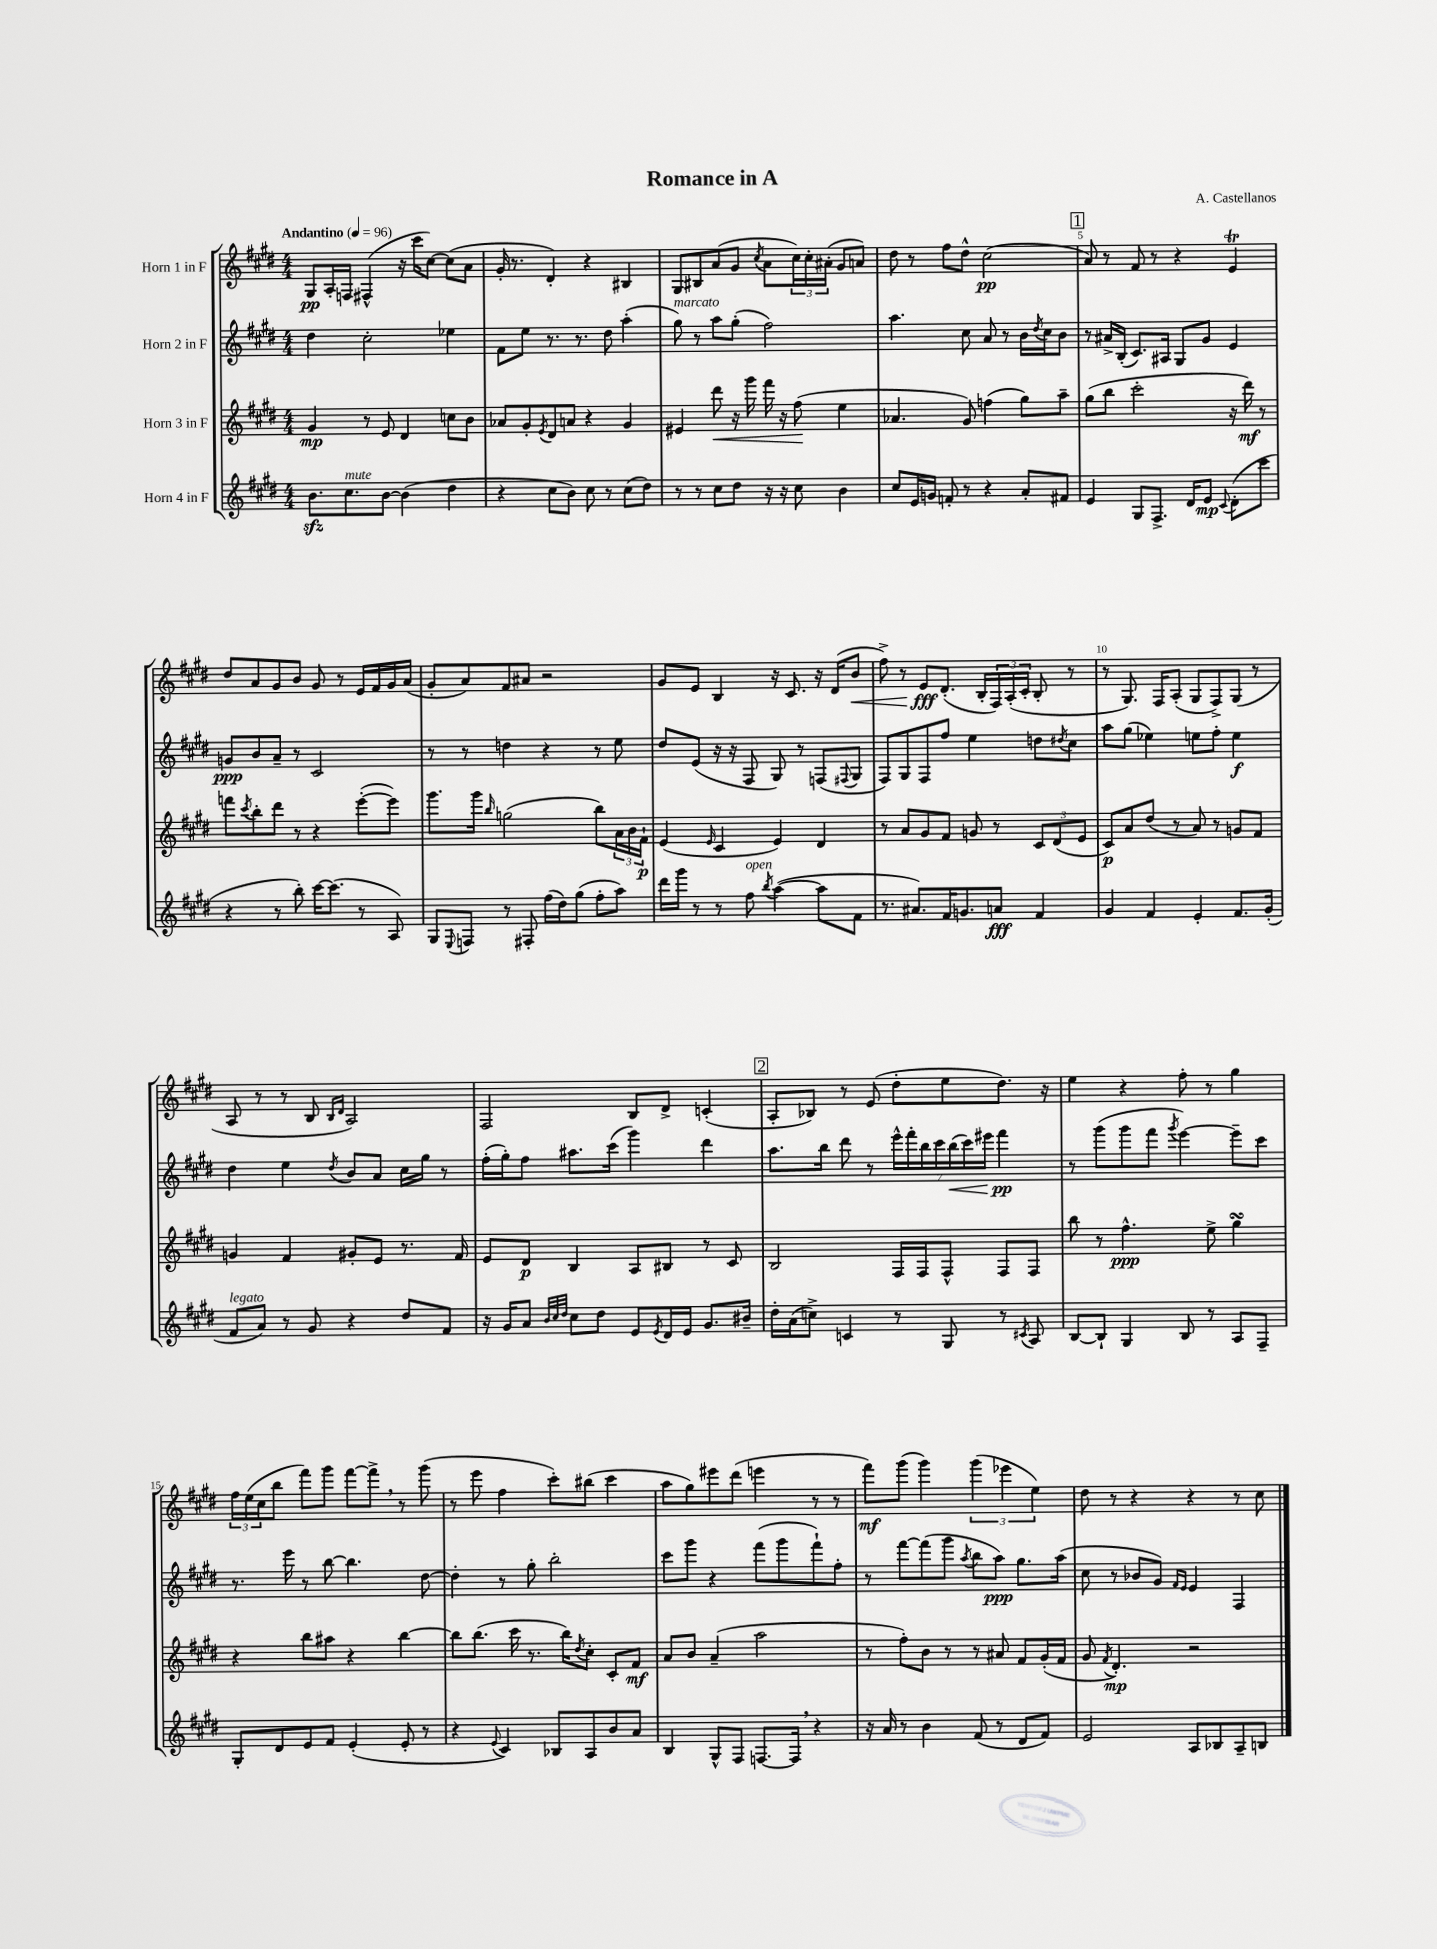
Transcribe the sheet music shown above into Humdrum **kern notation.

**kern	**dynam	**kern	**dynam	**kern	**dynam	**kern	**dynam
*part4	*part4	*part3	*part3	*part2	*part2	*part1	*part1
*staff4	*staff4	*staff3	*staff3	*staff2	*staff2	*staff1	*staff1
*I"Horn 4 in F	*	*I"Horn 3 in F	*	*I"Horn 2 in F	*	*I"Horn 1 in F	*
*clefG2	*	*clefG2	*	*clefG2	*	*clefG2	*
*k[f#c#g#d#]	*	*k[f#c#g#d#]	*	*k[f#c#g#d#]	*	*k[f#c#g#d#]	*
*M4/4	*	*M4/4	*	*M4/4	*	*M4/4	*
*MM96	*	*MM96	*	*MM96	*	*MM96	*
=1	=1	=1	=1	=1	=1	=1	=1
!	!	!	!	!	!	!LO:TX:a:B:t=Andantino	!
8.bzz\L	.	4g#/	mp	4dd#\	.	8G#/L	pp
.	.	.	.	.	.	16A'/L	.
!LO:TX:a:i:t=mute	!	!	!	!	!	!	!
8.cc#\	.	.	.	.	.	16Fn/JJ	.
.	.	8r	.	2cc#'\	.	(4F#X^^/	.
[8b\J	.	8e/	.	.	.	.	.
(4b\]	.	4d#/	.	.	.	16r	.
.	.	.	.	.	.	16ccc#\KL	.
.	.	.	.	.	.	[8cc#\J)	.
4dd#\	.	8ccn\L	.	4ee-X\	.	(8cc#\L]	.
.	.	8b\J	.	.	.	8a\J	.
=2	=2	=2	=2	=2	=2	=2	=2
4r	.	8a-X/L	.	8f#\L	.	16g#'/	.
.	.	.	.	.	.	8.r	.
.	.	8g#'/	.	8ee\J	.	.	.
.	.	8qe/	.	.	.	.	.
8cc#\L	.	8d#/	.	8.r	.	4d#'/)	.
8b\J)	.	8an/J	.	.	.	.	.
.	.	.	.	8.r	.	.	.
8cc#\	.	4r	.	.	.	4r	.
8r	.	.	.	8dd#\	.	.	.
(8cc#\L	.	4g#/	.	(4aa'\	.	4B#X/	.
8dd#\J)	.	.	.	.	.	.	.
=3	=3	=3	=3	=3	=3	=3	=3
!	!	!	!	!LO:TX:a:i:t=marcato	!	!	!
8r	.	4e#X/	.	8gg#\)	.	8G#/L	.
8r	.	.	.	8r	.	8B#X/	.
!	!	!	!LO:HP:b	!	!	!	!
8cc#\L	.	8ddd#\	<	8aa\L	.	(8a/	.
8dd#\J	.	16r	.	(8gg#'\J	.	8g#/J	.
.	.	16ggg#\	.	.	.	.	.
.	.	.	.	.	.	8qcc#/	.
16r	.	16fff#\	.	2ff#\)	.	8a\L	.
16r	.	16r	.	.	.	.	.
8cc#\	.	(8ff#\	.	.	.	24cc#\L)	.
.	.	.	.	.	.	24cc#'\	.
.	.	.	.	.	.	(24a#X'\JJ	.
4b\	.	4ee\	[	.	.	8g#/L	.
.	.	.	.	.	.	8an/J)	.
=4	=4	=4	=4	=4	=4	=4	=4
8cc#/L	.	4.a-X/	.	4.aa\	.	8dd#\	.
16e/L	.	.	.	.	.	8r	.
16gn/JJ	.	.	.	.	.	.	.
8fn'/	.	.	.	.	.	8ff#\L	.
8r	.	8g#/)	.	8cc#\	.	8dd#^^\J	.
4r	.	(4ffn\	.	8a/	.	(2cc#\	pp
.	.	.	.	8r	.	.	.
8a'/L	.	8gg#\L)	.	16b\LL	.	.	.
.	.	.	.	8qdd#/	.	.	.
.	.	.	.	16cc#\J	.	.	.
8f#X/J	.	8aa~\J	.	8b\J	.	.	.
!!LO:REH:place=s1:t=1
=5	=5	=5	=5	=5	=5	=5	=5
4e/	.	(8gg#\L	.	8r	.	8a/)	.
.	.	8bb\J	.	16a#X^/LL	.	8r	.
.	.	.	.	(16B'/JJ	.	.	.
8G#/L	.	2ccc#'\	.	8.c#/L)	.	8f#/	.
8.F#^/J	.	.	.	.	.	8r	.
.	.	.	.	16A#X/Jk	.	.	.
.	.	.	.	8G#/L	.	4r	.
16d#/KL	.	.	.	.	.	.	.
8e/J	mp	.	.	8g#/J	.	.	.
8qqc#/	.	.	.	.	.	.	.
(8d#'\L	.	16r	.	4e/	.	4eT/	.
.	.	16ddd#\)	mf	.	.	.	.
8ccc#\J	.	8r	.	.	.	.	.
!!LO:LB:g=z
=6	=6	=6	=6	=6	=6	=6	=6
4r	.	8fffn\L	.	8gn/L	ppp	8dd#/L	.
.	.	8qccc#/	.	.	.	.	.
.	.	8bb'\	.	8b/	.	8a/	.
8r	.	8ddd#\J	.	8a~/J	.	8g#/	.
8bb'\)	.	8r	.	8r	.	8b/J	.
[16ccc#\KL	.	4r	.	2c#/	.	8g#/	.
(8.ccc#\J]	.	.	.	.	.	.	.
.	.	.	.	.	.	8r	.
8r	.	([8eee'\L	.	.	.	16e/LL	.
.	.	.	.	.	.	16f#/	.
8A/)	.	8eee\J])	.	.	.	16g#/	.
.	.	.	.	.	.	(16a/JJ	.
=7	=7	=7	=7	=7	=7	=7	=7
8G#/L	.	8.ggg#\L	.	8r	.	8g#'/L	.
8qqE/	.	.	.	.	.	.	.
8Fn/J	.	.	.	8r	.	8a/)	.
.	.	16ggg#\Jk	.	.	.	.	.
.	.	16qqbb/	.	.	.	.	.
8r	.	(2ggn\	.	4ddn\	.	8f#/	.
8F#X'/	.	.	.	.	.	8a#X/J	.
(16ff#\LL	.	.	.	4r	.	2r	.
16dd#\J)	.	.	.	.	.	.	.
(8gg#\J	.	.	.	.	.	.	.
8ff#'\L	.	8bb\L)	.	8r	.	.	.
8aa\J)	.	24a\L	.	8ee\	.	.	.
.	.	24b\	.	.	.	.	.
.	.	24f#`\JJ	p	.	.	.	.
=8	=8	=8	=8	=8	=8	=8	=8
16ddd#\LL	.	(4e/	.	8dd#/L	.	8g#/L	.
16ggg#\JJ	.	.	.	.	.	.	.
8r	.	.	.	(8e/J	.	8e/J	.
.	.	16qqe/	.	.	.	.	.
8r	.	4c#/	.	16r	.	4B/	.
.	.	.	.	16r	.	.	.
!LO:TX:a:i:t=open	!	!	!	!	!	!	!
8ff#\	.	.	.	8F#/	.	.	.
8qbb/	.	.	.	.	.	.	.
([4aa\	.	4e/)	.	8G#/)	.	16r	.
.	.	.	.	.	.	8.c#/	.
.	.	.	.	8r	.	.	.
8aa\L]	.	4d#/	.	(8Fn/L	.	16r	.
.	.	.	.	.	.	(16d#/KL	.
.	.	.	.	8qqF#X/	.	.	.
!	!	!	!	!	!	!	!LO:HP:b
8f#\J	.	.	.	8G#/J	.	8b/J	<
=9	=9	=9	=9	=9	=9	=9	=9
8.r	.	8r	.	8F#/L)	.	8ff#^\)	.
.	.	8a/L	.	8G#/	.	8r	.
8.a#X/L)	.	.	.	.	.	.	.
.	.	8g#/	.	8F#/	.	8e/L	fff
16f#/K	.	8f#/J	.	8ff#/J	.	(8.d#'/J	[
8.gn/	.	.	.	.	.	.	.
.	.	8gn/	.	4ee\	.	.	.
.	.	.	.	.	.	16B'/LL	.
8an/J	fff	8r	.	.	.	24F#/)	.
.	.	.	.	.	.	(24A'/	.
.	.	.	.	.	.	24c#'/JJ	.
4f#/	.	12c#/L	.	8ddn\L	.	8B'/	.
.	.	(12d#/	.	.	.	.	.
.	.	.	.	8qdd#X/	.	.	.
.	.	.	.	8cc#\J	.	8r	.
.	.	12e/J	.	.	.	.	.
=10	=10	=10	=10	=10	=10	=10	=10
4g#/	.	8c#/L)	p	8aa\L	.	8r	.
.	.	8a/	.	(8gg#\J	.	8.G#/)	.
4f#/	.	(8dd#/J	.	4ee-X\)	.	.	.
.	.	.	.	.	.	16F#/KL	.
.	.	8r	.	.	.	(8A'/J	.
4e'/	.	8a/)	.	8een\L	.	8G#/L	.
.	.	8r	.	8ff#'\J	.	8F#^/)	.
8.f#/L	.	8gn/L	.	4ee\	f	(8G#/J	.
.	.	8f#/J	.	.	.	8r	.
(16g#'/Jk	.	.	.	.	.	.	.
!!LO:LB:g=z
=11	=11	=11	=11	=11	=11	=11	=11
!LO:TX:a:i:t=legato	!	!	!	!	!	!	!
8f#/L	.	4gn/	.	4dd#\	.	8A/	.
8a/J)	.	.	.	.	.	8r	.
8r	.	4f#/	.	4ee\	.	8r	.
8g#/	.	.	.	.	.	8B/	.
.	.	.	.	.	.	16qqB/LL	.
.	.	.	.	8qdd#/	.	16qqd#/JJ	.
4r	.	8g#X'/L	.	8b/L	.	2A/)	.
.	.	8e/J	.	8a/J	.	.	.
8dd#/L	.	8.r	.	16cc#\LL	.	.	.
.	.	.	.	16gg#\JJ	.	.	.
8f#/J	.	.	.	8r	.	.	.
.	.	16f#/	.	.	.	.	.
=12	=12	=12	=12	=12	=12	=12	=12
16r	.	8e/L	.	(16ff#'\LL	.	2F#/	.
16g#/KL	.	.	.	16gg#'\J)	.	.	.
8a/J	.	8d#/J	p	8ff#\J	.	.	.
32qqb/LLL	.	.	.	.	.	.	.
32qqcc#/	.	.	.	.	.	.	.
32qqdd#/JJJ	.	.	.	.	.	.	.
8cc#\L	.	4B/	.	8.aa#X\L	.	.	.
8dd#\J	.	.	.	.	.	.	.
.	.	.	.	(16ccc#\Jk	.	.	.
8e/L	.	8A/L	.	4ggg#\)	.	8B/L	.
8qe/	.	.	.	.	.	.	.
16d#/L	.	8B#X/J	.	.	.	8d#^/J	.
16e/JJ	.	.	.	.	.	.	.
8.g#/L	.	8r	.	4ddd#\	.	(4cn'/	.
.	.	8c#/	.	.	.	.	.
16b#X~/Jk	.	.	.	.	.	.	.
!!LO:REH:place=s1:t=2
=13	=13	=13	=13	=13	=13	=13	=13
16dd#'\LL	.	2B/	.	8.aa\L	.	8A'/L	.
(16a\J	.	.	.	.	.	.	.
8ccn^\J)	.	.	.	.	.	8B-X/J)	.
.	.	.	.	16bb\Jk	.	.	.
4cn/	.	.	.	8ddd#\	.	8r	.
.	.	.	.	8r	.	(8e/	.
8r	.	16F#/LL	.	28eee^^\LL	.	8dd#'\L	.
.	.	.	.	28fff#'\	.	.	.
.	.	16F#/J	.	.	.	.	.
.	.	.	.	28bb\	.	.	.
.	.	.	.	28ccc#\	.	.	.
8G#/	.	8F#^^/J	.	.	.	8ee\	.
!	!	!	!	!	!LO:HP:b	!	!
.	.	.	.	(28bb\	<	.	.
.	.	.	.	28ccc#\)	.	.	.
.	.	.	.	28eee#X\JJ	.	.	.
8r	.	8F#/L	.	4fff#\	pp	8.dd#\J)	.
8qc#X/	.	.	.	.	.	.	.
8A/	.	8F#/J	.	.	.	.	.
.	.	.	.	.	.	16r	.
.	.	.	.	.	[	.	.
=14	=14	=14	=14	=14	=14	=14	=14
[8B/L	.	8bb\	.	8r	.	4ee\	.
8B`/J]	.	8r	.	(8ggg#\L	.	.	.
4G#/	.	4.ff#^^\	ppp	8ggg#\	.	4r	.
.	.	.	.	8fff#\J	.	.	.
.	.	.	.	8qggg#/	.	.	.
8B/	.	.	.	[4eee\)	.	8ff#'\	.
8r	.	8ee^\	.	.	.	8r	.
8A/L	.	4gg#sSsS\	.	8eee~\L]	.	4gg#\	.
8F#~/J	.	.	.	8ccc#\J	.	.	.
!!LO:LB:g=z
=15	=15	=15	=15	=15	=15	=15	=15
8G#'/L	.	4r	.	8.r	.	24ff#\LL	.
.	.	.	.	.	.	(24ee\	.
.	.	.	.	.	.	24cc#\J	.
8d#/	.	.	.	.	.	8bb\J	.
.	.	.	.	16eee\	.	.	.
8e/	.	8bb\L	.	8r	.	8fff#\L)	.
8f#/J	.	8aa#X\J	.	[8bb\	.	8ggg#\J	.
(4e'/	.	4r	.	4.bb\]	.	[8fff#\L	.
.	.	.	.	.	.	8fff#^,\J]	.
8e'/	.	[4bb\	.	.	.	8r	.
8r	.	.	.	[8dd#\	.	(8ggg#\	.
=16	=16	=16	=16	=16	=16	=16	=16
4r	.	8bb\L]	.	4dd#'\]	.	8r	.
.	.	(8.bb\J	.	.	.	8eee\	.
8qqe/	.	.	.	.	.	.	.
4c#/)	.	.	.	8r	.	4ff#\	.
.	.	16ccc#\	.	.	.	.	.
.	.	8.r	.	8gg#'\	.	.	.
8B-X/L	.	.	.	2bb'\	.	8ccc#'\L)	.
.	.	16bb\KL)	.	.	.	.	.
.	.	8qdd#/	.	.	.	.	.
8A/	.	8cc#'\J	.	.	.	(8bb#X\J	.
8b/	.	8c#'/L	.	.	.	4ccc#\	.
8a/J	.	8f#/J	mf	.	.	.	.
=17	=17	=17	=17	=17	=17	=17	=17
4B/	.	8a/L	.	8ccc#\L	.	8aa\L	.
.	.	8b/J	.	8ggg#\J	.	8gg#\)	.
8G#^^/L	.	(4a~/	.	4r	.	8eee#X\	.
8F#/J	.	.	.	.	.	(8ddd#\J	.
[8.Fn/L	.	2aa\	.	(8fff#\L	.	4eeen\	.
.	.	.	.	8ggg#\	.	.	.
16F,/Jk]	.	.	.	.	.	.	.
4r	.	.	.	8fff#`\)	.	8r	.
.	.	.	.	8ff#'\J	.	8r	.
=18	=18	=18	=18	=18	=18	=18	=18
16r	.	8r	.	8r	.	8fff#\L)	mf
16a/	.	.	.	.	.	.	.
8r	.	8ff#'\L)	.	[8fff#\L	.	(8ggg#\J	.
4b\	.	8b\J	.	(8fff#\]	.	4ggg#\)	.
.	.	8r	.	8ggg#\J	.	.	.
.	.	.	.	8qaa/	.	.	.
(8f#/	.	8r	.	8bb\L	.	(6ggg#\	.
8r	.	8a#X/	.	8aa\J)	ppp	.	.
.	.	.	.	.	.	6eee-X\	.
8d#/L	.	8f#/L	.	8.gg#\L	.	.	.
.	.	.	.	.	.	6ee\)	.
8f#/J)	.	(16g#'/L	.	.	.	.	.
.	.	16f#/JJ	.	(16aa\Jk	.	.	.
=19	=19	=19	=19	=19	=19	=19	=19
2e/	.	8g#/	.	8cc#\	.	8dd#\	.
.	.	8qf#/	.	.	.	.	.
.	.	4.d#'/)	mp	8r	.	8r	.
.	.	.	.	8b-X/L	.	4r	.
.	.	.	.	8g#/J)	.	.	.
.	.	.	.	16qqf#/LL	.	.	.
.	.	.	.	16qqe/JJ	.	.	.
8A/L	.	2r	.	4e/	.	4r	.
8B-X/	.	.	.	.	.	.	.
8A~/	.	.	.	4F#/	.	8r	.
8Bn/J	.	.	.	.	.	8cc#\	.
==	==	==	==	==	==	==	==
*-	*-	*-	*-	*-	*-	*-	*-
